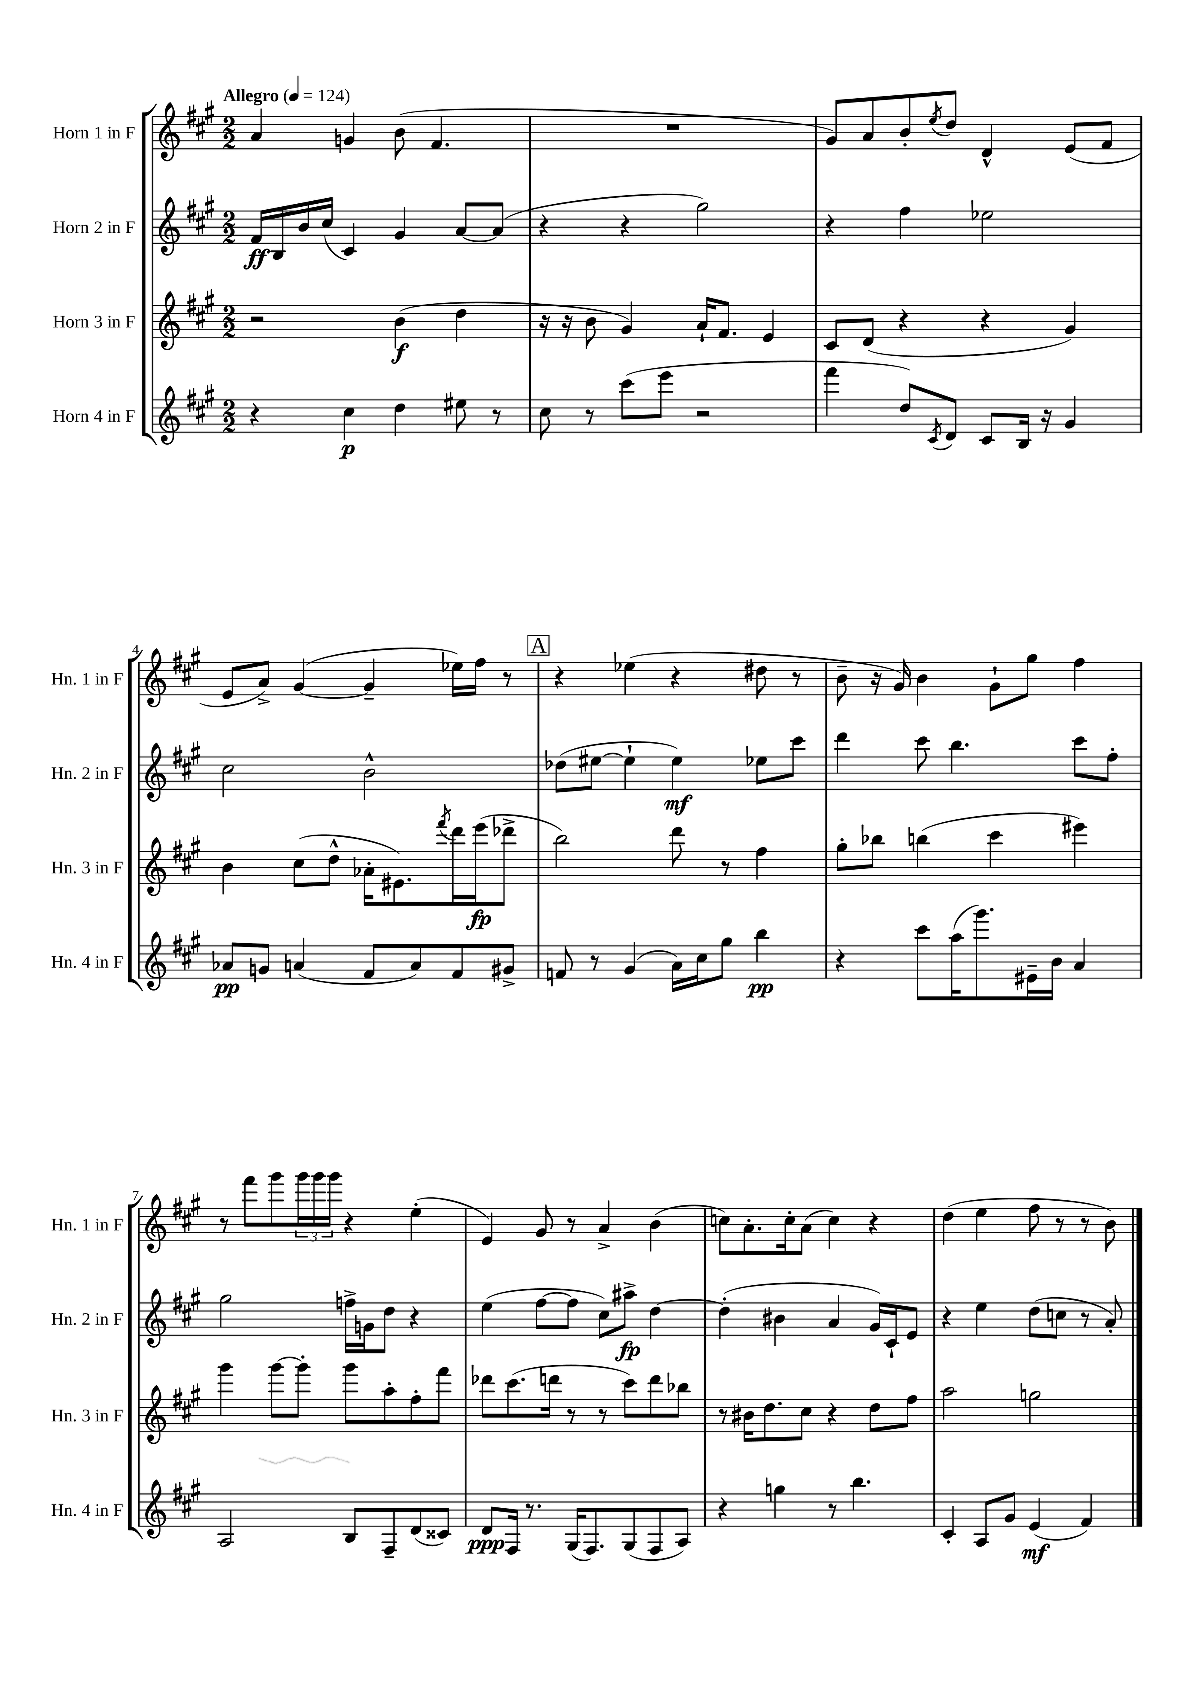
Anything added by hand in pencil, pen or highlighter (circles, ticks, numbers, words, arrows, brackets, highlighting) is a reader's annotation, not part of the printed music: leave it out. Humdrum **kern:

**kern	**dynam	**kern	**dynam	**kern	**dynam	**kern
*part4	*part4	*part3	*part3	*part2	*part2	*part1
*staff4	*staff4	*staff3	*staff3	*staff2	*staff2	*staff1
*I"Horn 4 in F	*	*I"Horn 3 in F	*	*I"Horn 2 in F	*	*I"Horn 1 in F
*I'Hn. 4 in F	*	*I'Hn. 3 in F	*	*I'Hn. 2 in F	*	*I'Hn. 1 in F
*clefG2	*	*clefG2	*	*clefG2	*	*clefG2
*k[f#c#g#]	*	*k[f#c#g#]	*	*k[f#c#g#]	*	*k[f#c#g#]
*M2/2	*	*M2/2	*	*M2/2	*	*M2/2
*MM124	*	*MM124	*	*MM124	*	*MM124
=1	=1	=1	=1	=1	=1	=1
!	!	!	!	!	!	!LO:TX:a:B:t=Allegro
4r	.	2r	.	16f#/LL	ff	4a/
.	.	.	.	16B/	.	.
.	.	.	.	16b/	.	.
.	.	.	.	(16cc#/JJ	.	.
4cc#\	p	.	.	4c#/)	.	4gn/
4dd\	.	(4b\	f	4g#/	.	(8b\
.	.	.	.	.	.	4.f#/
8ee#X\	.	4dd\	.	[8a/L	.	.
8r	.	.	.	(8a/J]	.	.
=2	=2	=2	=2	=2	=2	=2
8cc#\	.	16r	.	4r	.	1r
.	.	16r	.	.	.	.
8r	.	8b\	.	.	.	.
(8ccc#\L	.	4g#/)	.	4r	.	.
8eee\J	.	.	.	.	.	.
2r	.	16a`/KL	.	2gg#\)	.	.
.	.	8.f#/J	.	.	.	.
.	.	4e/	.	.	.	.
=3	=3	=3	=3	=3	=3	=3
4fff#\	.	8c#/L	.	4r	.	8g#/L)
.	.	(8d/J	.	.	.	8a/
8dd/L)	.	4r	.	4ff#\	.	8b'/
8qc#/	.	.	.	.	.	8qee/
8d/J	.	.	.	.	.	8dd/J
8c#/L	.	4r	.	2ee-X\	.	4d^^/
16B/Jk	.	.	.	.	.	.
16r	.	.	.	.	.	.
4g#/	.	4g#/)	.	.	.	(8e/L
.	.	.	.	.	.	8f#/J
!!LO:LB:g=z
=4	=4	=4	=4	=4	=4	=4
8a-X/L	pp	4b\	.	2cc#\	.	8e/L
8gn/J	.	.	.	.	.	8a^/J)
(4an/	.	(8cc#\L	.	.	.	([4g#/
.	.	8dd^^\J	.	.	.	.
8f#/L	.	16a-X'\KL	.	2b^^\	.	4g#~/]
.	.	8.e#X\)	.	.	.	.
8a/)	.	.	.	.	.	.
.	.	8qfff#/	.	.	.	.
8f#/	.	16ddd\L	.	.	.	16ee-X\LL)
.	.	(16eee\J	fp	.	.	16ff#\JJ
8g#X^/J	.	8ddd-X^\J	.	.	.	8r
!!LO:REH:place=s1:t=A
=5	=5	=5	=5	=5	=5	=5
8fn/	.	2bb\)	.	(8dd-X\L	.	4r
8r	.	.	.	[8ee#X\J	.	.
(4g#/	.	.	.	4ee#`\]	.	(4ee-X\
16a\LL)	.	8ddd\	.	4ee#\)	mf	4r
16cc#\J	.	.	.	.	.	.
8gg#\J	.	8r	.	.	.	.
4bb\	pp	4ff#\	.	8ee-X\L	.	8dd#X\
.	.	.	.	8ccc#\J	.	8r
=6	=6	=6	=6	=6	=6	=6
4r	.	8gg#'\L	.	4ddd\	.	8b~\
.	.	8bb-X\J	.	.	.	16r
.	.	.	.	.	.	16g#/)
8ccc#\L	.	(4bbn\	.	8ccc#\	.	4b\
(16aa\K	.	.	.	4.bb\	.	.
8.ggg#\)	.	.	.	.	.	.
.	.	4ccc#\	.	.	.	8g#`\L
16e#X~\L	.	.	.	.	.	8gg#\J
16b\JJ	.	.	.	.	.	.
4a/	.	4eee#X\)	.	8ccc#\L	.	4ff#\
.	.	.	.	8ff#'\J	.	.
!!LO:LB:g=z
=7	=7	=7	=7	=7	=7	=7
2A/	.	4ggg#\	.	2gg#\	.	8r
.	.	.	.	.	.	8fff#\L
.	.	[8ggg#\L	.	.	.	8ggg#\
.	.	8ggg#'\J]	.	.	.	24ggg#\L
.	.	.	.	.	.	24ggg#\
.	.	.	.	.	.	24ggg#\JJ
8B/L	.	8ggg#\L	.	16ffn^\LL	.	4r
.	.	.	.	16gn\J	.	.
8F#~/	.	8aa'\	.	8dd\J	.	.
(8d/	.	8ff#'\	.	4r	.	(4ee'\
8c##X/J)	.	8fff#\J	.	.	.	.
=8	=8	=8	=8	=8	=8	=8
8d/L	ppp	8ddd-X\L	.	(4ee\	.	4e/)
16F#/Jk	.	(8.ccc#\	.	.	.	.
8.r	.	.	.	.	.	.
.	.	.	.	[8ff#\L	.	8g#/
.	.	16dddn\Jk	.	.	.	.
(16G#/KL	.	8r	.	8ff#\J]	.	8r
8.F#/)	.	.	.	.	.	.
.	.	8r	.	8cc#\L)	.	4a^/
(8G#/	.	8ccc#\L)	.	8aa#X^\J	fp	.
8F#/	.	8ddd\	.	[4dd\	.	(4b\
8A/J)	.	8bb-X\J	.	.	.	.
=9	=9	=9	=9	=9	=9	=9
4r	.	8r	.	(4dd'\]	.	8ccn\L)
.	.	16b#X\KL	.	.	.	8.a'\
.	.	8.dd\	.	.	.	.
4ggn\	.	.	.	4b#X\	.	.
.	.	.	.	.	.	16cc'\k
.	.	8cc#\J	.	.	.	(8a\J
8r	.	4r	.	4a/	.	4cc\)
4.bb\	.	.	.	.	.	.
.	.	8dd\L	.	16g#/LL)	.	4r
.	.	.	.	16c#`/J	.	.
.	.	8ff#\J	.	8e/J	.	.
=10	=10	=10	=10	=10	=10	=10
4c#'/	.	2aa\	.	4r	.	(4dd\
8A/L	.	.	.	4ee\	.	4ee\
8g#/J	.	.	.	.	.	.
(4e/	mf	2ggn\	.	(8dd\L	.	8ff#\
.	.	.	.	8ccn\J	.	8r
4f#/)	.	.	.	8r	.	8r
.	.	.	.	8a'/)	.	8b\)
==	==	==	==	==	==	==
*-	*-	*-	*-	*-	*-	*-
